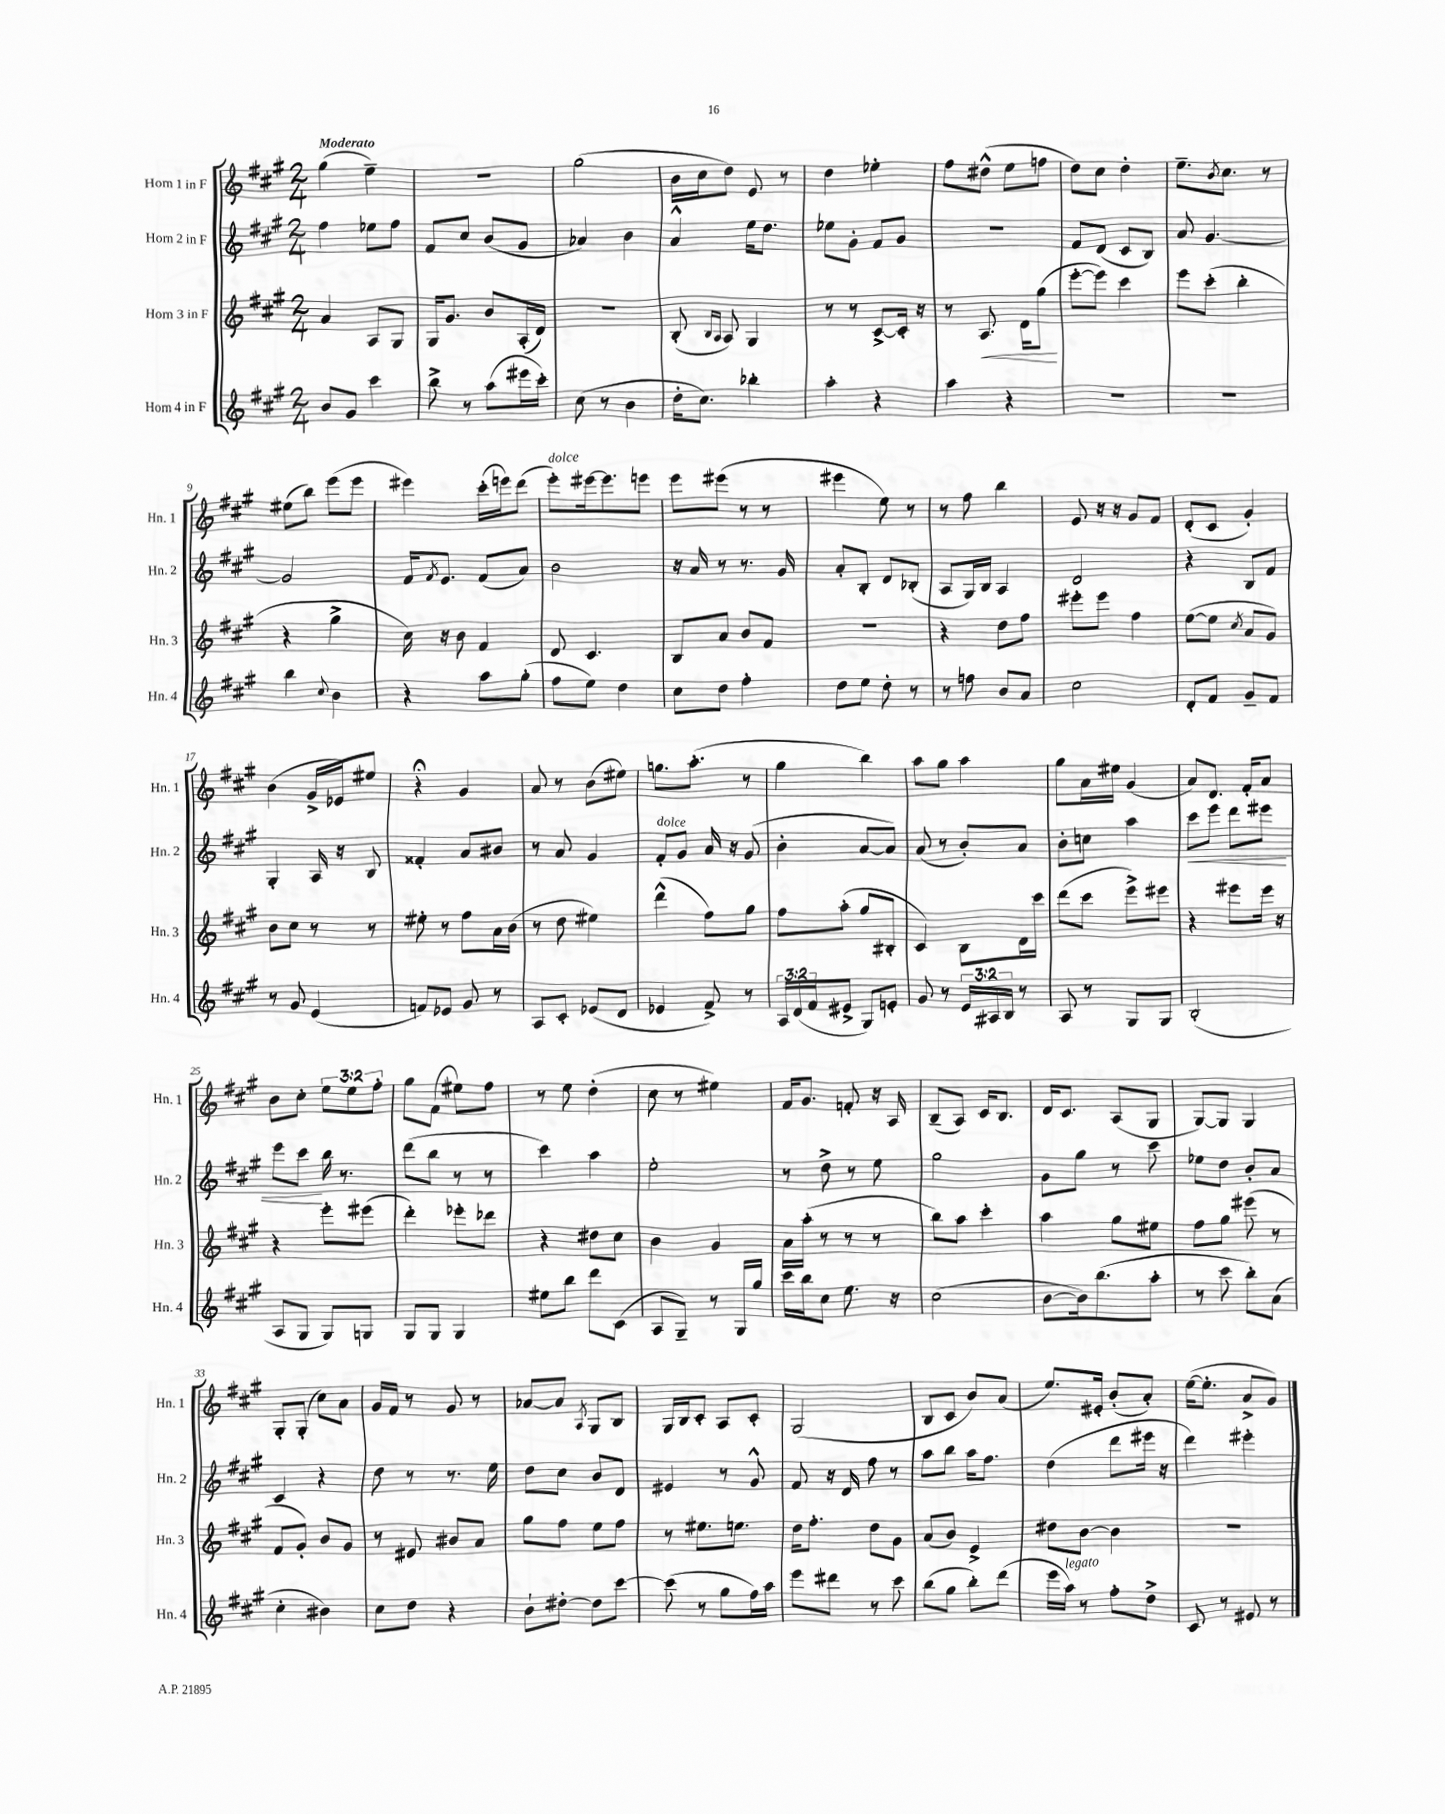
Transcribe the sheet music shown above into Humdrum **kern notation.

**kern	**kern	**kern	**kern
*staff4	*staff3	*staff2	*staff1
*clefG2	*clefG2	*clefG2	*clefG2
*k[f#c#g#]	*k[f#c#g#]	*k[f#c#g#]	*k[f#c#g#]
*M2/4	*M2/4	*M2/4	*M2/4
8b	4a	4ff#	(4gg#
8g#	.	.	.
4ccc#	8A	8ee-	4ee~)
.	8G#	8ff#	.
=	=	=	=
8bb^	16G#	8f#	2r
.	8.g#	.	.
8r	.	8cc#	.
(8aa	8b	(8b	.
16eee#	(16A'	8g#	.
16ccc#')	16d)	.	.
=	=	=	=
(8cc#	2r	4a-)	(2gg#
8r	.	.	.
4b	.	4b	.
=	=	=	=
16dd'	(8B'	4a^^	16b
8.cc#)	.	.	16cc#
.	16qqB	.	.
.	16qqA	.	.
.	8A)	.	8dd)
4bb-'	4G#	16ee	8e
.	.	8.dd	.
.	.	.	8r
=	=	=	=
4aa'	8r	8ee-	4dd
.	8r	8g#'	.
4r	[8c#^	8f#	4ee-'
.	16c#']	8g#	.
.	16r	.	.
=	=	=	=
4aa	8r	2r	8ff#
.	8.A	.	(8dd#^^
4r	.	.	8ee
.	16d	.	.
.	(8gg#	.	8ff
=	=	=	=
2r	[8eee'	8f#	8dd)
.	8eee])	(8d	8cc#
.	4ccc#	8c#	4dd'
.	.	8B)	.
=	=	=	=
2r	8eee	8a	8.ee~
.	(8ccc#'	[4.g#	.
.	.	.	8qb
.	.	.	8.cc#
.	4bb'	.	.
.	.	.	8r
=	=	=	=
4bb	4r	2g#]	(8ee#
.	.	.	8bb)
8qqcc#	.	.	.
4b	4gg#^	.	(8eee
.	.	.	8eee
=	=	=	=
4r	16cc#)	16f#	4eee#)
.	.	8qf#	.
.	16r	8.e	.
.	8b	.	.
8aa	4f#	(8f#	(16ccc#'
.	.	.	16eee)
(8gg#'	.	8a)	(8ddd
=	=	=	=
8ff#	8d	2b	8eee')
8ee)	4.c#	.	[16eee#
.	.	.	8.eee#]
4dd	.	.	.
.	.	.	8eee
=	=	=	=
8cc#	8B	16r	8eee
.	.	16a	.
8dd	8a	8r	(8eee#
4ff#'	8b	8.r	8r
.	8f#	.	8r
.	.	16g#	.
=	=	=	=
8dd	2r	8a'	4eee#
8ee	.	8B'	.
8dd'	.	8d	8ee)
8r	.	(8B-'	8r
=	=	=	=
8r	4r	8A	8r
8ff	.	16G#)	8ff#
.	.	16B	.
8b	8dd	4A	4bb
8a	8ff#	.	.
=	=	=	=
2cc#	8eee#'	2d	8e
.	8eee#	.	16r
.	.	.	16r
.	4ff#	.	8g#
.	.	.	8f#
=	=	=	=
8d'	([8ee	4r	(8d'
8f#	8ee]	.	8c#
.	8qcc#	.	.
8g#~	8a	8B	4g#')
8f#	8g#)	8f#	.
=	=	=	=
8r	8b	4G#'	(4b
8g#	8cc#	.	.
(4e	8r	16A	16g#^
.	.	16r	16e-)
.	8r	8B	8ee#
=	=	=	=
8f)	8ee#'	4f##'	4r;
8e-	8r	.	.
8g#	8ff#	8a	4g#
8r	16a	8b#	.
.	(16b	.	.
=	=	=	=
8A	8r	8r	8a
8c#'	8dd	8a	8r
(8e-	4ee#)	4g#	(8b
8d	.	.	8ee#)
=	=	=	=
4e-	(4ddd^^	8f#'	8.gg
.	.	8g#	.
.	.	.	(8.aa'
8f#^)	8ff#)	16a	.
.	.	16r	.
8r	8gg#	(8g#	8r
=	=	=	=
24A	8ff#	4b'	4gg#
(24d	.	.	.
24f#	.	.	.
8e#^	(8aa'	.	.
8G#)	8gg#	[8a	4bb)
8e'	8B#'	8a])	.
=	=	=	=
8g#	4c#)	(8a	8aa
8r	.	8r	8gg#
24e	8B	8b')	4aa
24A#	.	.	.
24B	.	.	.
8r	16d	8a	.
.	16ccc#	.	.
=	=	=	=
8A	(8ddd	8b'	8gg#
8r	8ccc#	8cc	16a
.	.	.	16ee#
8G#	8eee^)	4aa	(4g#
8G#	8eee#	.	.
=	=	=	=
(2B'	4r	8ccc#	8a)
.	.	8eee	8.d
.	8eee#	8ddd	.
.	.	.	16f#'
.	16eee#	8eee#	8a
.	16r	.	.
=	=	=	=
8A	4r	8eee	8b
8G#	.	8ccc#	8cc#'
8G#)	8eee'	16bb	12ee
.	.	8.r	.
.	.	.	12ee
8G	(8eee#	.	.
.	.	.	12ff#'
=	=	=	=
8G#	4ddd')	(8ddd	8gg#
8G#	.	8bb	(8f#
4G#	8eee-'	8r	8ee#)
.	8ddd-	8r	8ff#
=	=	=	=
8ee#	4r	4ccc#)	8r
8bb	.	.	8ee
8ddd	8dd#	4aa	(4dd'
(8c#	8cc#	.	.
=	=	=	=
8A	4b	2ee'	8cc#
8G#~)	.	.	8r
8r	4g#	.	4ee#)
16G#	.	.	.
16gg#	.	.	.
=	=	=	=
16ccc#	16a	8r	16f#
16bb	(16aa'	.	8.g#
8cc#	8r	8dd^	.
8.ee	8r	8r	8f'
.	8r	8ee	16r
16r	.	.	16A
=	=	=	=
(2cc#	8bb)	2gg#	(8B~
.	8aa	.	8A)
.	4ccc#'	.	16c#
.	.	.	8.B
=	=	=	=
[8b	4aa	8g#	16d
.	.	.	8.c#
16b])	.	8gg#	.
(8.bb	.	.	.
.	8gg#	8r	(8A
8aa'	8ee#	8ccc#	8G#
=	=	=	=
8r	8ff#	8ee-	[8G#)
8ccc#	8gg#	8dd	8G#]
8bb')	(8eee#	8b'	4G#
(8a	8r	8a	.
=	=	=	=
4cc#'	8f#	4c#	8G#'
.	8g#')	.	(8G#'
4b#)	8b	4r	8cc#)
.	8g#	.	8a
=	=	=	=
8cc#	8r	8dd	16g#
.	.	.	16f#
8dd	8e#	8r	8r
4r	8b#	8.r	8g#
.	8a	.	8r
.	.	16ee	.
=	=	=	=
8b`	8gg#	8dd	[8a-
[8dd#'	8ff#	8cc#	8a-]
.	.	.	8qA
8dd#]	8ee	8b	8G#
[8ccc#	8ff#	8d	8B
=	=	=	=
(8ccc#]	8r	4e#	16G#
.	.	.	16B
8r	8.ee#	.	8c#'
8gg#	.	8r	8A
.	8.ee	.	.
16ff#)	.	8g#^^	8c#'
16aa	.	.	.
=	=	=	=
8eee	16dd	8f#	(2G#
.	8.ff#'	.	.
8ddd#	.	16r	.
.	.	16d	.
8r	8dd	8ff#	.
8ccc#	8g#	8r	.
=	=	=	=
(8bb	(8a	8aa	8B
8gg#	8b)	8bb	8c#
8bb')	4e^	16aa	8b)
.	.	8.ff#	.
(8ddd	.	.	(8a
=	=	=	=
16eee	8dd#	(4dd	8.ee)
16aa)	.	.	.
8r	[8b	.	.
.	.	.	16e#'
8ff#'	4b]	8ddd	(8b'
8dd^	.	16eee#	8a')
.	.	16r	.
=	=	=	=
8c#	2r	4ddd)	([16ee
.	.	.	8.ee']
8r	.	.	.
8e#	.	4eee#'	8a^
8r	.	.	8g#)
==	==	==	==
*-	*-	*-	*-
